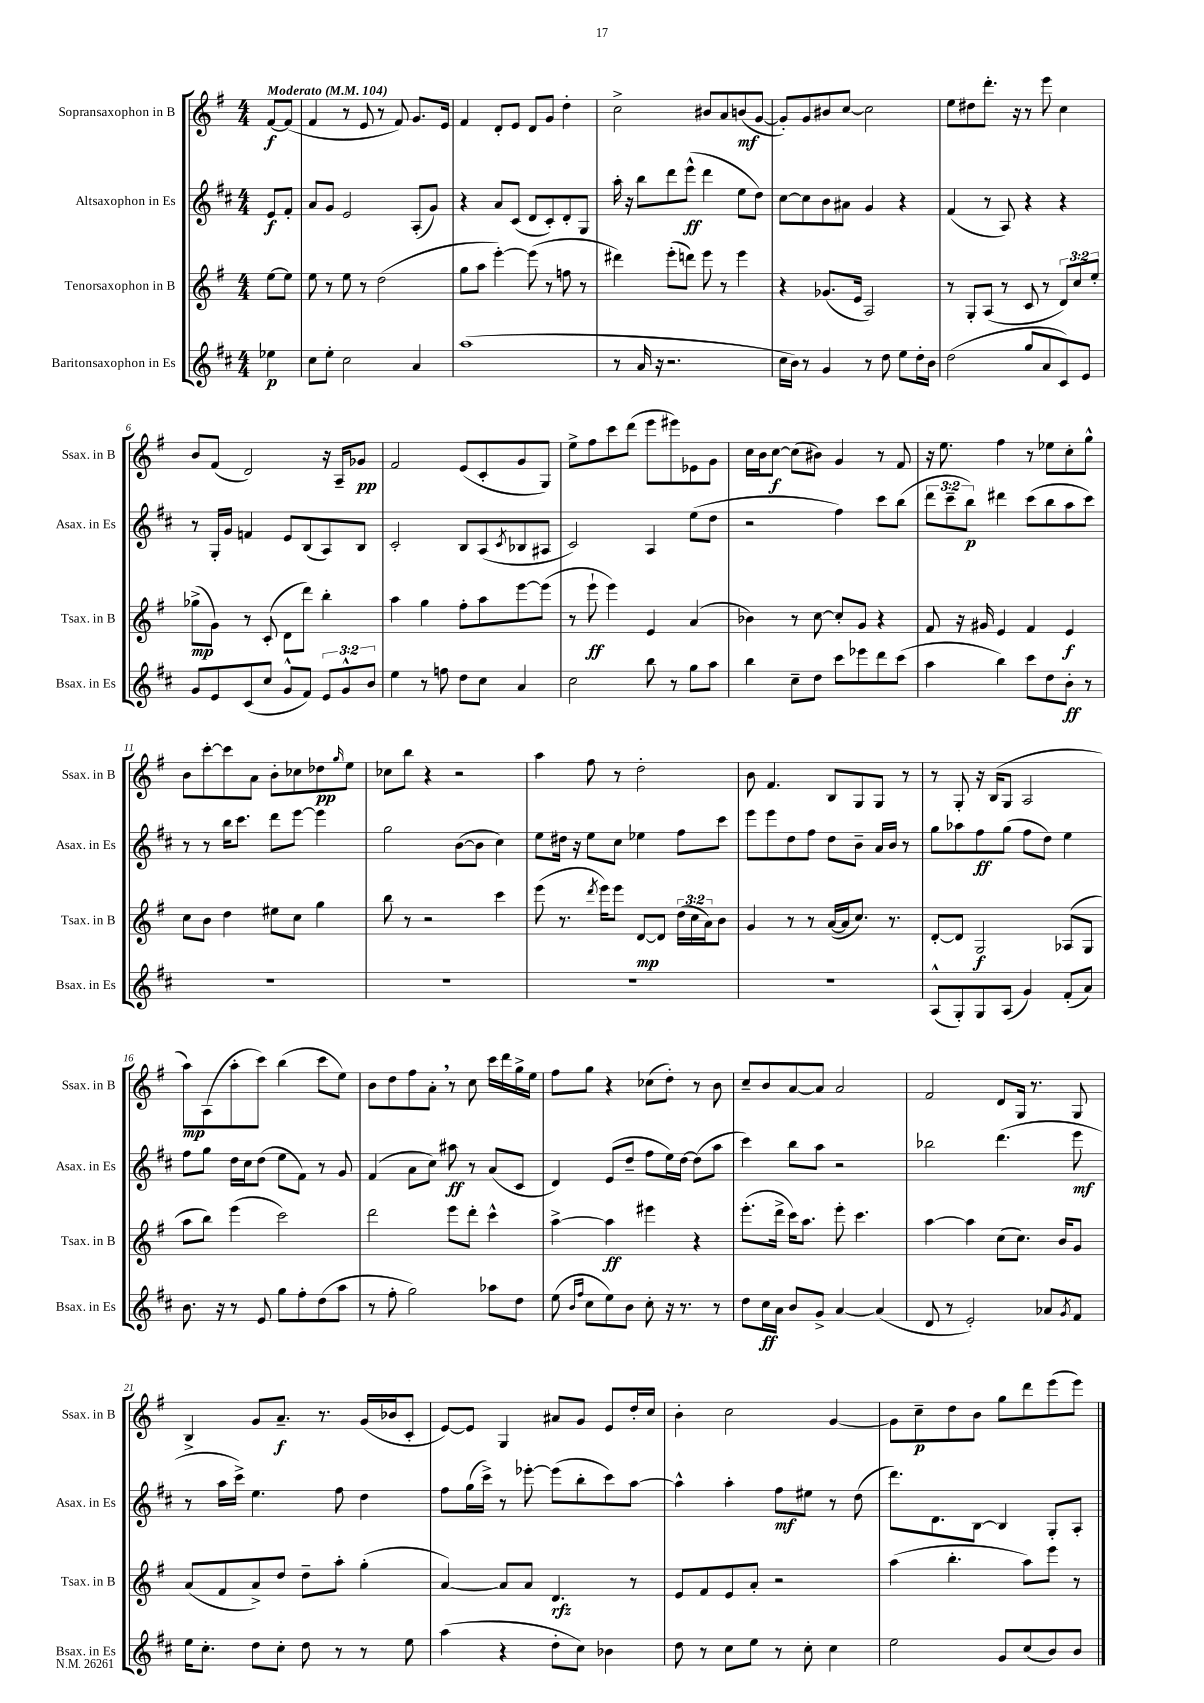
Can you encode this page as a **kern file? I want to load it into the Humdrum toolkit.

**kern	**kern	**kern	**kern
*staff4	*staff3	*staff2	*staff1
*clefG2	*clefG2	*clefG2	*clefG2
*k[f#c#]	*k[f#]	*k[f#c#]	*k[f#]
*M4/4	*M4/4	*M4/4	*M4/4
*MM104	*MM104	*MM104	*MM104
4ee-	[8ee	8e	[8f#
.	8ee]	8f#'	(8f#]
=	=	=	=
8cc#	8ee	8a	4f#
8ee'	8r	8g	.
2cc#	8ee	2e	8r
.	8r	.	8e
.	(2dd	.	8r
.	.	.	8f#)
4a	.	(8A'	8.g
.	.	8g)	.
.	.	.	16e
=	=	=	=
(1aa	8gg	4r	4f#
.	8aa	.	.
.	[4eee')	8a	8d'
.	.	(8c#	8e
.	(8eee]	8d	8d
.	8r	8c#')	8g
.	8ff	8d'	4dd'
.	8r	8G	.
=	=	=	=
8r	4ddd#)	16aa'	2cc^
.	.	16r	.
16a	.	8bb	.
16r	.	.	.
2.r	(8eee'	8ddd	.
.	8ddd)	(8eee^^	.
.	8eee	4ddd	8b#
.	8r	.	8a
.	4eee	8ee	(8b
.	.	8dd)	[8g
=	=	=	=
16cc#	4r	[8cc#	8g'])
16b)	.	.	.
8r	.	8cc#]	8g
4g	(8.g-	8b	8b#
.	.	8a#	[8cc
.	16e	.	.
8r	2A)	4g	2cc]
8dd	.	.	.
8ee	.	4r	.
16dd'	.	.	.
16b	.	.	.
=	=	=	=
(2dd	8r	(4f#	8ee
.	8G'	.	8dd#
.	(8A	8r	8.ddd'
.	8r	8A)	.
.	.	.	16r
8gg	8c	4r	8r
8a	8r	.	8eee
8c#)	12d)	4r	4cc
.	12cc	.	.
8e	.	.	.
.	12ee'	.	.
=	=	=	=
8g	(8gg-^	8r	8b
8e	8g)	16G'	(8f#
.	.	16g	.
(8c#	8r	4f	2d)
8cc#	(8c'	.	.
8g^^	8d	8e	.
8f#)	8ddd)	(8B	.
12e	4bb'	8A)	16r
.	.	.	16A~
12g^^	.	.	.
.	.	8B	8g-
12b	.	.	.
=	=	=	=
4ee	4aa	2c#'	2f#
8r	4gg	.	.
8ff	.	.	.
8dd	8ff#'	8B	(8e
8cc#	8aa	(8A	8c'
.	.	8qc#	.
4a	[8eee	8B-	8g
.	(8eee]	8A#	8G)
=	=	=	=
2cc#	8r	2c#)	8ee^
.	8eee`	.	8ff#
.	4eee)	.	8ccc
.	.	.	(8ddd
8bb	4e	4A	8eee
8r	.	.	8eee#)
8gg	(4a	(8ee	8e-
8aa	.	8dd	8g
=	=	=	=
4bb	4b-)	2r	16cc
.	.	.	16b
.	.	.	[8cc
8cc#~	8r	.	(8cc]
8dd	[8cc	.	8b#)
8ccc#	8cc']	4ff#)	4g
8eee-	8g	.	.
8ddd	4r	8ccc#	8r
(8ccc#	.	(8bb	8f#
=	=	=	=
4aa	8f#	12ddd	16r
.	.	.	8.ee
.	.	12ccc#~	.
.	16r	.	.
.	.	12bb)	.
.	16g#	.	.
4bb)	4e	4ddd#	4ff#
8ccc#	4f#	(8ccc#	8r
8dd	.	8bb	8ee-
8b'	4e	8aa	8cc'
8r	.	8ccc#)	8gg^^
=	=	=	=
1r	8cc	8r	8b
.	8b	8r	[8ccc'
.	4dd	16bb	8ccc]
.	.	8.ccc#	.
.	.	.	8a
.	8ee#	8ddd	8b'
.	8cc	[8eee	8cc-
.	4gg	4eee]	8dd-
.	.	.	16qqgg
.	.	.	8ee
=	=	=	=
1r	8bb	2gg	8cc-
.	8r	.	8bb
.	2r	.	4r
.	.	([8b	2r
.	.	8b]	.
.	4ccc	4cc#)	.
=	=	=	=
1r	(8eee	8ee	4aa
.	8.r	16dd#	.
.	.	16r	.
.	.	8ee	8ff#
.	8qddd	.	.
.	16eee)	.	.
.	8eee	8cc#	8r
.	[8d	4ee-	2dd'
.	8d]	.	.
.	(24dd	8ff#	.
.	24cc	.	.
.	24a)	.	.
.	8b	8ccc#	.
=	=	=	=
1r	4g	8eee	8b
.	.	8eee	4.f#
.	8r	8dd	.
.	8r	8ff#	.
.	([16a	8dd	8B
.	16a]	.	.
.	8.cc)	8b~	8G
.	.	16a	8G
.	8.r	16b	.
.	.	8r	8r
=	=	=	=
(8A^^	[8d'	8gg	8r
8G')	8d]	8aa-	8G'
8G	2G	8ff#	16r
.	.	.	(16B
(8A	.	(8gg	8G
4g)	.	8ff#	2A
.	.	8dd)	.
(8f#'	(8A-	4ee	.
8a)	8G	.	.
=	=	=	=
8.b	8aa	8ff#	8aa)
.	8bb)	8gg	(8A
16r	.	.	.
8r	(4eee	16dd	8aa'
.	.	16cc#	.
8e	.	(8dd	8ccc)
8gg	2ccc)	8ee	(4bb
8ff#'	.	8f#)	.
(8dd	.	8r	8ccc
8aa	.	8g	8ee)
=	=	=	=
8r	2ddd	(4f#	8b
8ff#'	.	.	8dd
2gg)	.	8a	8ff#
.	.	8cc#)	8a'
.	8eee	8aa#	8r
.	8ddd'	8r	8cc
8aa-	4ccc^^	(8a	16ccc
.	.	.	16ddd
8dd	.	8c#	16gg^
.	.	.	16ee
=	=	=	=
(8ee	[4aa^	4d)	8ff#
16qqb	.	.	.
16qqff#	.	.	.
8cc#	.	.	8gg
8ee)	4aa]	(8e	4r
8b	.	8dd~	.
8cc#'	4eee#	8ff#	(8cc-
16r	.	16ee)	8dd')
8.r	.	[16dd	.
.	4r	(8dd]	8r
8r	.	8aa	8b
=	=	=	=
8dd	(8.eee'	4ccc#)	8cc~
16cc#	.	.	8b
16a	16ddd^	.	.
8b	16ccc)	8bb	[8a
.	8.aa	.	.
8g^	.	8aa	8a]
[4a	8eee'	2r	2a
.	4.ccc	.	.
(4a]	.	.	.
=	=	=	=
8d	[4aa	2bb-	2f#
8r	.	.	.
2e')	4aa]	.	.
.	(8cc	(4.ddd	8d
.	8.cc)	.	16G
.	.	.	8.r
8a-	.	.	.
.	16b	.	.
8qg	.	.	.
8f#	8g	8eee	8G
=	=	=	=
16ee	(8a	8r	4B^
8.cc#'	.	.	.
.	8f#	16aa	.
.	.	16ccc#^)	.
8dd	8a^)	4.ee	8g
8cc#'	8dd	.	8.a~
8dd	8dd~	.	.
.	.	.	8.r
8r	8aa'	8ff#	.
8r	(4gg'	4dd	(16g
.	.	.	16b-
8ee	.	.	8c'
=	=	=	=
(4aa	[4a)	8ff#	[8e)
.	.	(16gg	8e]
.	.	16ccc#^)	.
4r	8a]	8r	4G
.	8a	[8eee-'	.
8dd'	4.d	(8eee-]	8a#
8cc#)	.	8bb'	8g
4b-	.	8ccc#)	8e
.	8r	[8aa	16dd'
.	.	.	16cc
=	=	=	=
8dd	8e	4aa^^]	4b'
8r	8f#	.	.
8cc#	8e	4aa'	2cc
8ee	8a'	.	.
8r	2r	8ff#	.
8cc#'	.	8ee#	.
4cc#	.	8r	[4g
.	.	(8dd	.
=	=	=	=
2ee	(4aa	8.ddd)	8g]
.	.	.	8cc~
.	.	8.d	.
.	4.bb'	.	8dd
.	.	[8B	8b
8g	.	4B]	8gg
(8cc#	8aa)	.	8ddd
8b)	8eee	8G'	(8eee
8b	8r	8A'	8eee)
==	==	==	==
*-	*-	*-	*-
